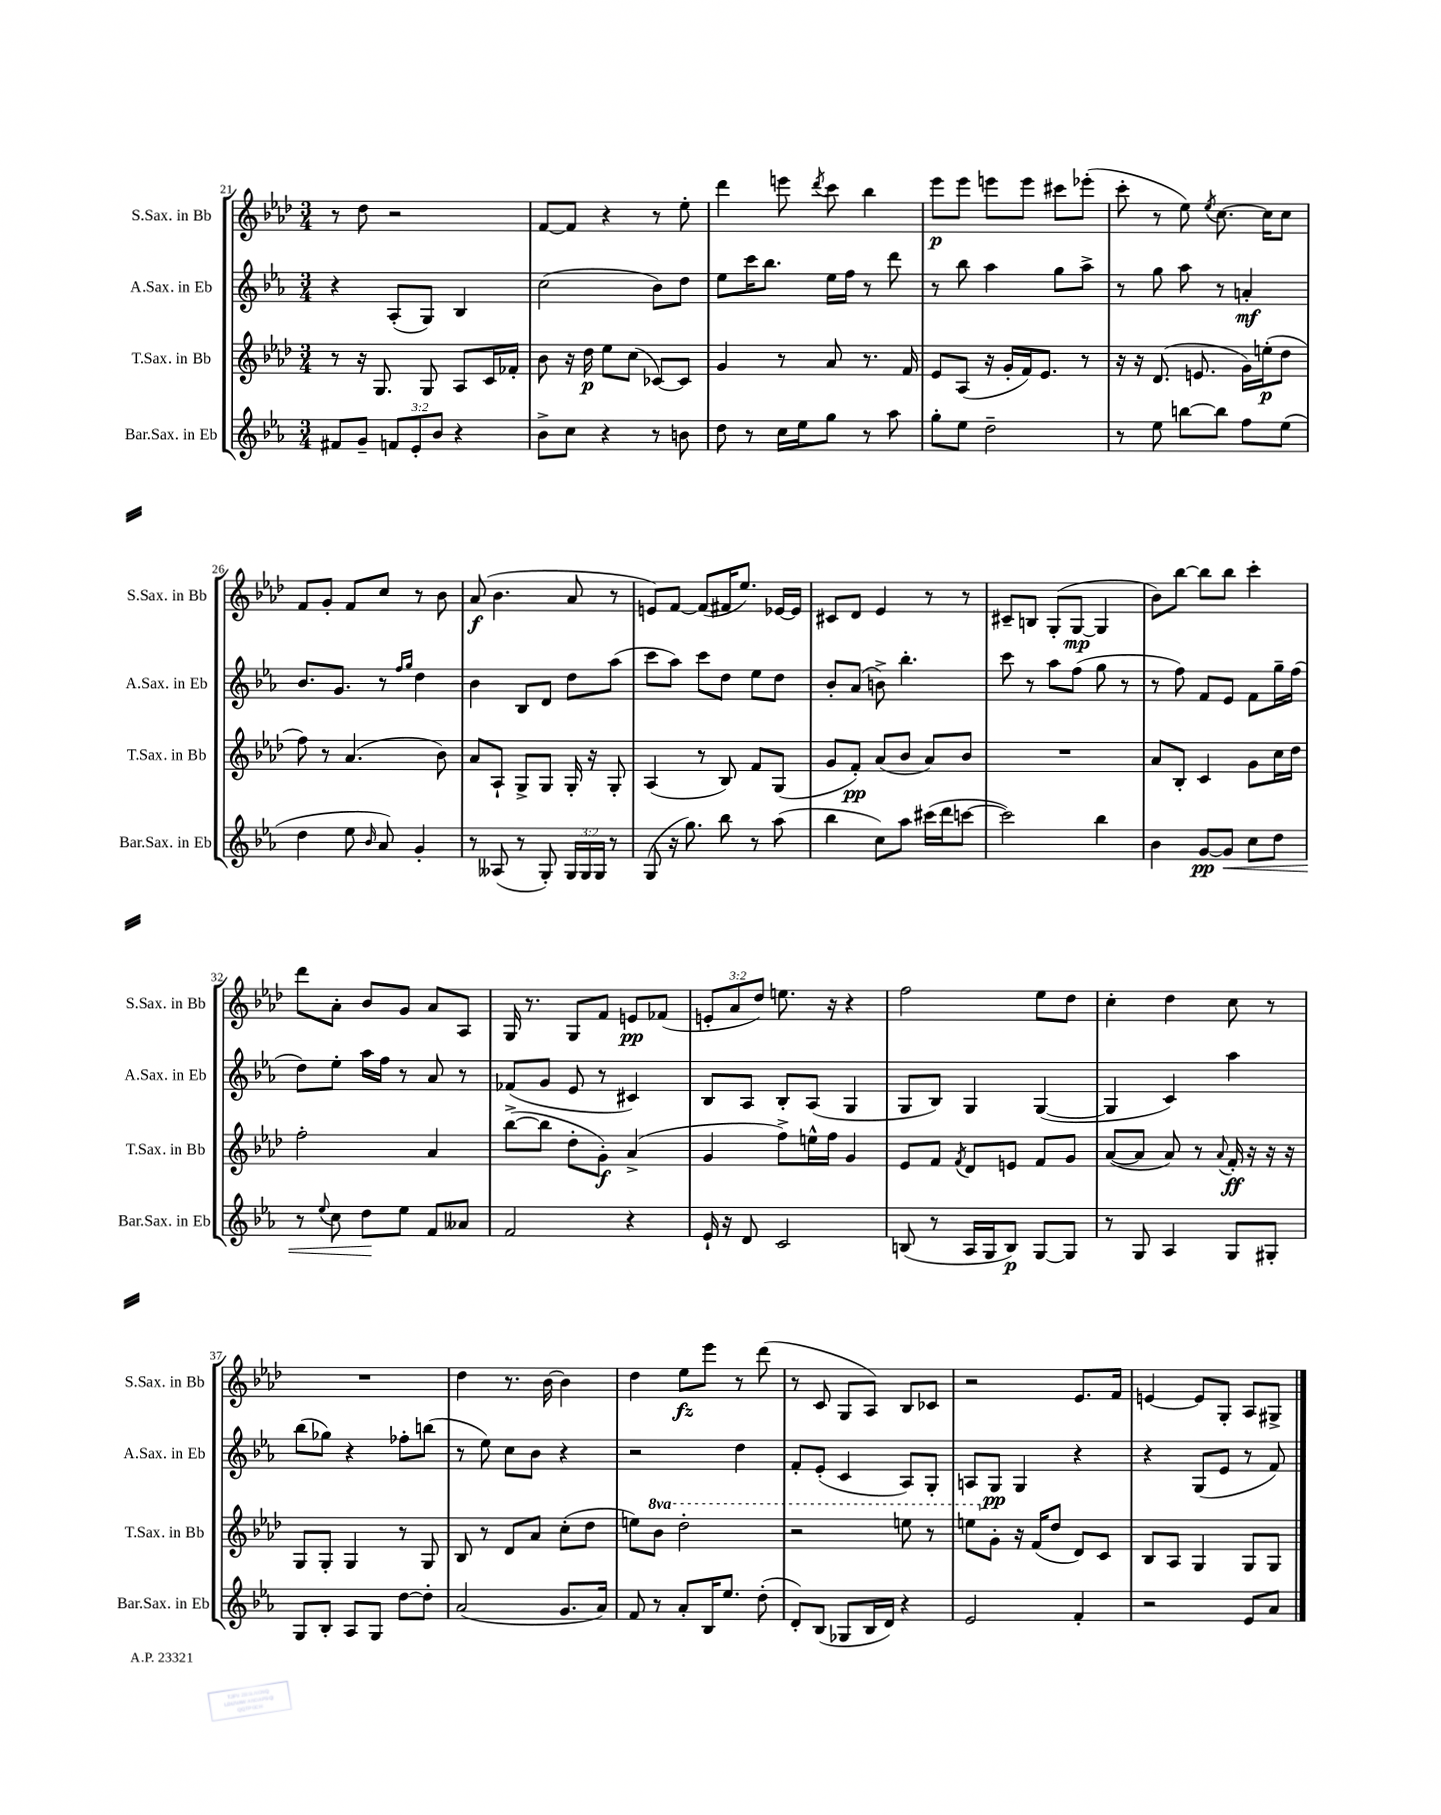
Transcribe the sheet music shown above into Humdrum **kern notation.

**kern	**dynam	**kern	**dynam	**kern	**dynam	**kern	**dynam
*part4	*part4	*part3	*part3	*part2	*part2	*part1	*part1
*staff4	*staff4	*staff3	*staff3	*staff2	*staff2	*staff1	*staff1
*I"Bar.Sax. in Eb	*	*I"T.Sax. in Bb	*	*I"A.Sax. in Eb	*	*I"S.Sax. in Bb	*
*I'Bar.Sax. in Eb	*	*I'T.Sax. in Bb	*	*I'A.Sax. in Eb	*	*I'S.Sax. in Bb	*
*clefG2	*	*clefG2	*	*clefG2	*	*clefG2	*
*k[b-e-a-]	*	*k[b-e-a-d-]	*	*k[b-e-a-]	*	*k[b-e-a-d-]	*
*M3/4	*	*M3/4	*	*M3/4	*	*M3/4	*
=21	=21	=21	=21	=21	=21	=21	=21
8f#X/L	.	8r	.	4r	.	8r	.
8g~/J	.	16r	.	.	.	8dd-\	.
.	.	8.G/	.	.	.	.	.
12fn/L	.	.	.	(8A-'/L	.	2r	.
12e-'/	.	.	.	.	.	.	.
.	.	8G/	.	8G/J)	.	.	.
12b-/J	.	.	.	.	.	.	.
4r	.	8A-/L	.	4B-/	.	.	.
.	.	16c/L	.	.	.	.	.
.	.	16f-X'/JJ	.	.	.	.	.
=22	=22	=22	=22	=22	=22	=22	=22
8b-^\L	.	8b-\	.	(2cc\	.	[8f/L	.
8cc\J	.	16r	.	.	.	8f/J]	.
.	.	16dd-\	p	.	.	.	.
4r	.	8ee-\L	.	.	.	4r	.
.	.	(8cc\J	.	.	.	.	.
8r	.	[8c-X/L)	.	8b-\L)	.	8r	.
8bn\	.	8c-/J]	.	8dd\J	.	8ee-'\	.
=23	=23	=23	=23	=23	=23	=23	=23
8dd\	.	4g/	.	8ee-\L	.	4ddd-\	.
8r	.	.	.	16ccc\K	.	.	.
.	.	.	.	8.bb-\J	.	.	.
16cc\LL	.	8r	.	.	.	8eeen\	.
16ee-\J	.	.	.	.	.	.	.
.	.	.	.	.	.	8qddd-/	.
8gg\J	.	8a-/	.	16ee-\LL	.	8ccc\	.
.	.	.	.	16ff\JJ	.	.	.
8r	.	8.r	.	8r	.	4bb-\	.
8aa-\	.	.	.	8ddd\	.	.	.
.	.	16f/	.	.	.	.	.
=24	=24	=24	=24	=24	=24	=24	=24
8gg'\L	.	8e-/L	.	8r	.	8eee-\L	p
8ee-\J	.	(8A-/J	.	8bb-\	.	8eee-\J	.
2dd~\	.	16r	.	4aa-\	.	8eeen\L	.
.	.	16g'/LL	.	.	.	.	.
.	.	16f/J)	.	.	.	8eee\J	.
.	.	8.e-/J	.	.	.	.	.
.	.	.	.	8gg\L	.	8ccc#X\L	.
.	.	8r	.	8aa-^\J	.	(8eee-X'\J	.
=25	=25	=25	=25	=25	=25	=25	=25
8r	.	16r	.	8r	.	8ccc'\	.
.	.	16r	.	.	.	.	.
8ee-\	.	(8.d-/	.	8gg\	.	8r	.
[8bbn\L	.	.	.	8aa-\	.	8ee-\)	.
.	.	8.en/	.	.	.	.	.
.	.	.	.	.	.	8qee-/	.
8bb\J]	.	.	.	8r	.	[8.cc\	.
8ff\L	.	16g\LL)	.	4an'/	mf	.	.
.	.	(16een'\J	p	.	.	16cc\KL]	.
(8ee-\J	.	8dd-\J	.	.	.	8cc\J	.
!!LO:LB:g=z
=26	=26	=26	=26	=26	=26	=26	=26
4dd\	.	8ff\)	.	8.b-/L	.	8f/L	.
.	.	8r	.	.	.	8g'/J	.
.	.	.	.	8.g/J	.	.	.
8ee-\	.	(4.a-/	.	.	.	8f/L	.
16qqb-/	.	.	.	.	.	.	.
8a-/)	.	.	.	8r	.	8cc/J	.
.	.	.	.	16qqff/LL	.	.	.
.	.	.	.	16qqgg/JJ	.	.	.
4g'/	.	.	.	4dd\	.	8r	.
.	.	8b-\)	.	.	.	8b-\	.
=27	=27	=27	=27	=27	=27	=27	=27
8r	.	8a-/L	.	4b-\	.	(8a-/	f
(8A--X/	.	8A-`/J	.	.	.	4.b-\	.
8r	.	8G^/L	.	8B-/L	.	.	.
8G'/)	.	8G/J	.	8d/J	.	.	.
24G/LL	.	16G'/	.	8dd\L	.	8a-/	.
24G/	.	.	.	.	.	.	.
.	.	16r	.	.	.	.	.
24G/JJ	.	.	.	.	.	.	.
8r	.	8G'/	.	(8aa-\J	.	8r	.
=28	=28	=28	=28	=28	=28	=28	=28
(8G/	.	(4A-/	.	8ccc\L	.	8en/L)	.
16r	.	.	.	8aa-\J)	.	[8f/J	.
8.gg\)	.	.	.	.	.	.	.
.	.	8r	.	8ccc\L	.	(8f/L]	.
8bb-\	.	8B-/)	.	8dd\J	.	16f#X/K	.
.	.	.	.	.	.	8.ee-/J)	.
8r	.	8f/L	.	8ee-\L	.	.	.
(8aa-\	.	(8G/J	.	8dd\J	.	[16e-X/LL	.
.	.	.	.	.	.	16e-/JJ]	.
=29	=29	=29	=29	=29	=29	=29	=29
4bb-\	.	8g/L	.	8b-'/L	.	8c#X/L	.
.	.	8f'/J)	pp	(8a-/J	.	8d-/J	.
8cc\L)	.	(8a-/L	.	8bn^\)	.	4e-/	.
8aa-\J	.	8b-/J	.	4.bb-'\	.	.	.
(16ccc#X\LL	.	8a-/L)	.	.	.	8r	.
16ddd\J	.	.	.	.	.	.	.
[8cccn\J	.	8b-/J	.	.	.	8r	.
=30	=30	=30	=30	=30	=30	=30	=30
2ccc\])	.	2.r	.	8ccc\	.	8c#X~/L	.
.	.	.	.	8r	.	8Bn/J	.
.	.	.	.	8aa-\L	.	(8G'/L	.
.	.	.	.	(8ff\J	.	[8G/J	mp
4bb-\	.	.	.	8gg\	.	4G/]	.
.	.	.	.	8r	.	.	.
=31	=31	=31	=31	=31	=31	=31	=31
4b-\	.	8a-/L	.	8r	.	8b-\L)	.
.	.	8B-'/J	.	8ff\)	.	[8bb-\J	.
[8g/L	pp	4c/	.	8f/L	.	8bb-\L]	.
!	!LO:HP:b	!	!	!	!	!	!
8g/J]	<	.	.	8e-/J	.	8bb-\J	.
8cc\L	.	8g\L	.	8f\L	.	4ccc'\	.
8dd\J	.	16cc\L	.	16gg~\L	.	.	.
.	.	16dd-\JJ	.	(16ff\JJ	.	.	.
!!LO:LB:g=z
=32	=32	=32	=32	=32	=32	=32	=32
8r	.	2ff'\	.	8dd\L)	.	8ddd-\L	.
8qqee-/	.	.	.	.	.	.	.
8cc\	.	.	.	8ee-'\J	.	8a-'\J	.
8dd\L	.	.	.	16aa-\LL	.	8b-/L	.
.	.	.	.	16ff\JJ	.	.	.
8ee-\J	[	.	.	8r	.	8g/J	.
8f/L	.	4a-/	.	8a-/	.	8a-/L	.
8a--X/J	.	.	.	8r	.	8A-/J	.
=33	=33	=33	=33	=33	=33	=33	=33
2f/	.	([8bb-^\L	.	(8f-X/L	.	16G/	.
.	.	.	.	.	.	8.r	.
.	.	8bb-\J]	.	8g/J	.	.	.
.	.	8dd-'\L	.	8e-/	.	8G/L	.
.	.	8g'\J)	f	8r	.	8f/J	.
4r	.	(4a-^/	.	4c#X/)	.	8en/L	pp
.	.	.	.	.	.	(8f-X/J	.
=34	=34	=34	=34	=34	=34	=34	=34
16e-`/	.	4g/	.	8B-/L	.	12en'/L	.
16r	.	.	.	.	.	.	.
.	.	.	.	.	.	12a-/	.
8d/	.	.	.	8A-/J	.	.	.
.	.	.	.	.	.	12dd-/J)	.
2c/	.	8ff^\L)	.	8B-'/L	.	8.een\	.
.	.	16een^^\L	.	(8A-/J	.	.	.
.	.	16ff\JJ	.	.	.	16r	.
.	.	4g/	.	4G/	.	4r	.
=35	=35	=35	=35	=35	=35	=35	=35
(8Bn/	.	8e-/L	.	8G/L	.	2ff\	.
8r	.	8f/J	.	8B-/J)	.	.	.
.	.	8qf/	.	.	.	.	.
16A-/LL	.	8d-/L	.	4G/	.	.	.
16G/J	.	.	.	.	.	.	.
8B/J)	p	8en/J	.	.	.	.	.
[8G/L	.	8f/L	.	([4G/	.	8ee-\L	.
8G/J]	.	8g/J	.	.	.	8dd-\J	.
=36	=36	=36	=36	=36	=36	=36	=36
8r	.	([8a-/L	.	4G/]	.	4cc'\	.
8G/	.	8a-/J]	.	.	.	.	.
4A-/	.	8a-/)	.	4c/)	.	4dd-\	.
.	.	8r	.	.	.	.	.
.	.	8qqa-/	.	.	.	.	.
8G/L	.	16f'/	ff	4aa-\	.	8cc\	.
.	.	16r	.	.	.	.	.
8G#X'/J	.	16r	.	.	.	8r	.
.	.	16r	.	.	.	.	.
!!LO:LB:g=z
=37	=37	=37	=37	=37	=37	=37	=37
8G/L	.	8G/L	.	(8bb-\L	.	2.r	.
8B-'/J	.	8G'/J	.	8gg-X\J)	.	.	.
8A-/L	.	4G/	.	4r	.	.	.
8G/J	.	.	.	.	.	.	.
[8dd\L	.	8r	.	8ff-X'\L	.	.	.
8dd'\J]	.	8G/	.	(8bbn\J	.	.	.
=38	=38	=38	=38	=38	=38	=38	=38
(2a-/	.	8B-/	.	8r	.	4dd-\	.
.	.	8r	.	8ee-\)	.	.	.
.	.	8d-/L	.	8cc\L	.	8.r	.
.	.	8a-/J	.	8b-\J	.	.	.
.	.	.	.	.	.	[16b-\	.
8.g/L	.	(8cc'\L	.	4r	.	4b-\]	.
.	.	8dd-\J	.	.	.	.	.
16a-/Jk)	.	.	.	.	.	.	.
=39	=39	=39	=39	=39	=39	=39	=39
8f/	.	8een\L)	.	2r	.	4dd-\	.
*	*	*8va	*	*	*	*	*
8r	.	8bb-\J	.	.	.	.	.
8a-'/L	.	2ddd-'\	.	.	.	8ee-\L	fz
16B-/K	.	.	.	.	.	8eee-\J	.
8.ee-/J	.	.	.	.	.	.	.
.	.	.	.	4dd\	.	8r	.
(8dd'\	.	.	.	.	.	(8ddd-\	.
=40	=40	=40	=40	=40	=40	=40	=40
8d'/L)	.	2r	.	8f'/L	.	8r	.
(8B-/J	.	.	.	(8e-'/J	.	8c/	.
8G-X/L	.	.	.	4c/	.	8G/L	.
16B-/L	.	.	.	.	.	8A-/J)	.
16d/JJ)	.	.	.	.	.	.	.
4r	.	8eeen\	.	8A-/L)	.	8B-/L	.
.	.	8r	.	8G'/J	.	8c-X/J	.
=41	=41	=41	=41	=41	=41	=41	=41
2e-/	.	8eeen\L	.	8An/L	.	2r	.
*	*	*X8va	*	*	*	*	*
.	.	8g'\J	.	8G/J	pp	.	.
.	.	16r	.	4G/	.	.	.
.	.	(16f/KL	.	.	.	.	.
.	.	8dd-/J	.	.	.	.	.
4f'/	.	8d-/L)	.	4r	.	8.e-/L	.
.	.	8c/J	.	.	.	.	.
.	.	.	.	.	.	16f/Jk	.
=42	=42	=42	=42	=42	=42	=42	=42
2r	.	8B-/L	.	4r	.	[4en/	.
.	.	8A-/J	.	.	.	.	.
.	.	4G/	.	(8G/L	.	8e/L]	.
.	.	.	.	8e-/J	.	8G'/J	.
8e-/L	.	8G/L	.	8r	.	8A-/L	.
8a-/J	.	8G/J	.	8f/)	.	8G#X^/J	.
==	==	==	==	==	==	==	==
*-	*-	*-	*-	*-	*-	*-	*-
